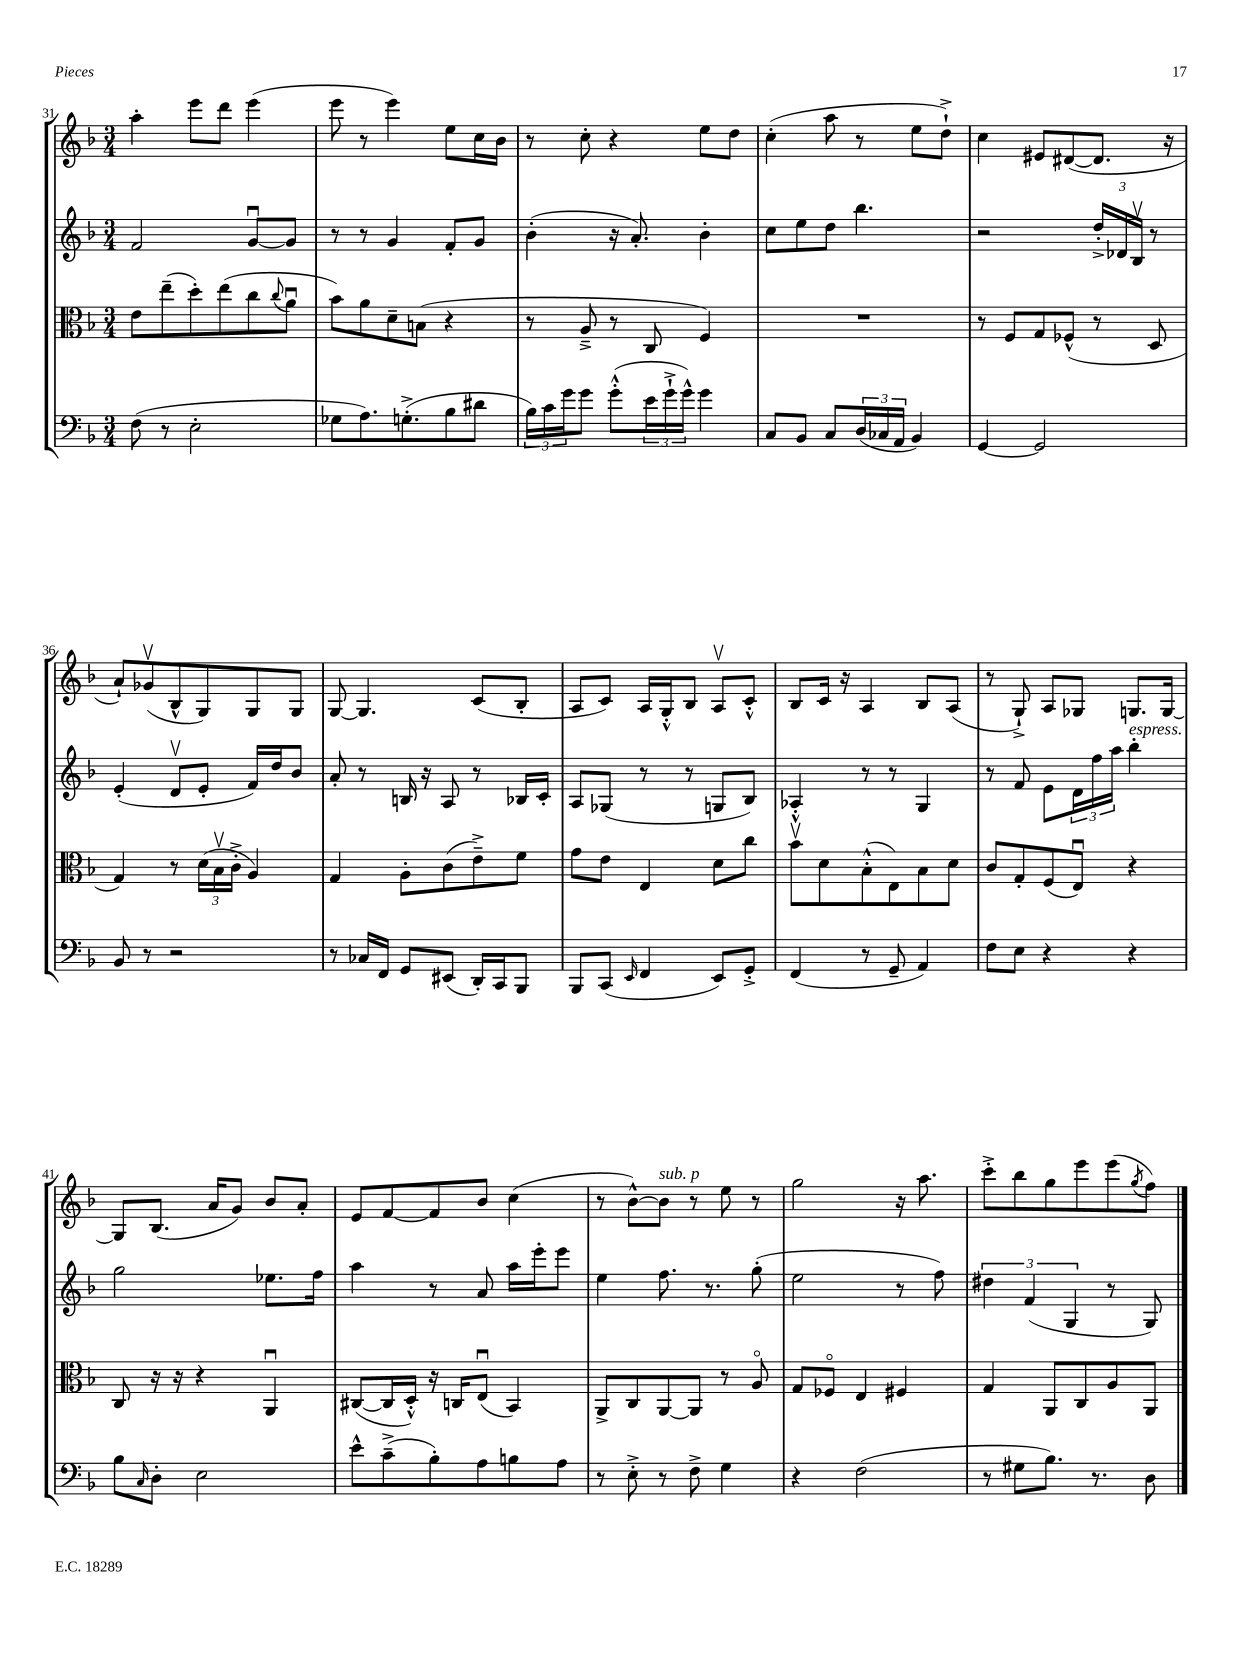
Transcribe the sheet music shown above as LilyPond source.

<<
\new StaffGroup <<
\new Staff = "s0" {
    \clef treble \key f \major \numericTimeSignature \time 3/4
    a''4-. e'''8 d'''8 e'''4( |
    e'''8 r8 e'''4) e''8 c''16 bes'16 |
    r8 c''8-. r4 e''8 d''8 |
    c''4-.( a''8 r8 e''8 d''8-!->) |
    c''4 eis'8 dis'8~( dis'8. r16 |
    a'8-!) ges'8\upbow( bes8-^ g8) g8 g8 |
    g8~ g4. c'8( bes8-. |
    a8 c'8) a16 g16-.-^ bes8 a8\upbow c'8-.-^ |
    bes8 c'16 r16 a4 bes8 a8( |
    r8 g8-!->) a8 ges8 g8. g16~ |
    g8 bes8.( a'16 g'8) bes'8 a'8-. |
    e'8 f'8~ f'8 bes'8 c''4( |
    r8 bes'8~-^) bes'8^\markup { \italic "sub. p" } r8 e''8 r8 |
    g''2 r16 a''8. |
    c'''8-.-> bes''8 g''8 e'''8 e'''8( \acciaccatura { g''8 } f''8) \bar "|." |
}
\new Staff = "s1" {
    \clef treble \key f \major \numericTimeSignature \time 3/4
    f'2 g'8~\downbow g'8 |
    r8 r8 g'4 f'8-. g'8 |
    bes'4-.( r16 a'8.-.) bes'4-. |
    c''8 e''8 d''8 bes''4. |
    r2 \tuplet 3/2 { d''16-.-> des'16 bes16\upbow } r8 |
    e'4-.( d'8\upbow e'8-. f'16) d''16 bes'8 |
    a'8-. r8 b16 r16 a8 r8 bes16 c'16-. |
    a8 ges8( r8 r8 g8 bes8) |
    aes4-.-^ r8 r8 g4 |
    r8 f'8 e'8 \tuplet 3/2 { d'16 f''16 a''16 } bes''4-.^\markup { \italic "espress." } |
    g''2 ees''8. f''16 |
    a''4 r8 a'8 a''16 e'''16-. e'''8 |
    e''4 f''8. r8. g''8-.( |
    e''2 r8 f''8) |
    \tuplet 3/2 { dis''4 f'4( g4 } r8 g8) \bar "|." |
}
\new Staff = "s2" {
    \clef alto \key f \major \numericTimeSignature \time 3/4
    e'8 e''8--( d''8-.) e''8( c''8 \appoggiatura { c''8 } a'8\downbow |
    bes'8) a'8 d'8-- b8( r4 |
    r8 a8---> r8 c8 f4) |
    R2. |
    r8 f8 g8 fes8-^( r8 d8 |
    g4) r8 \tuplet 3/2 { d'16( bes16\upbow c'16-.-> } a4) |
    g4 a8-. c'8( e'8--->) f'8 |
    g'8 e'8 e4 d'8 c''8 |
    bes'8\upbow d'8 bes8-.-^( e8) bes8 d'8 |
    c'8 g8-. f8( e8\downbow) r4 |
    c8 r16 r16 r4 a,4\downbow |
    cis8~( cis16 d16-.-^) r16 c16 e8\downbow( bes,4) |
    a,8-> c8 a,8~ a,8 r8 a8\flageolet |
    g8 fes8\flageolet e4 fis4 |
    g4 a,8 c8 a8 a,8 \bar "|." |
}
\new Staff = "s3" {
    \clef bass \key f \major \numericTimeSignature \time 3/4
    f8( r8 e2-. |
    ges8 a8.) g8.-.->( bes8 dis'8 |
    \tuplet 3/2 { bes16) c'16 g'16 } g'8 g'8-.-^( \tuplet 3/2 { e'16 g'16-!-> g'16-^) } g'4 |
    c8 bes,8 c8 \tuplet 3/2 { d16( ces16 a,16 } bes,4) |
    g,4~ g,2 |
    bes,8 r8 r2 |
    r8 ces16 f,16 g,8 eis,8( d,16-.) c,16 bes,,8 |
    bes,,8 c,8( \grace { e,16 } f,4 e,8) g,8-.-> |
    f,4( r8 g,8-- a,4) |
    f8 e8 r4 r4 |
    bes8 \grace { c16 } d8-. e2 |
    e'8-^ c'8--->( bes8-.) a8 b8 a8 |
    r8 e8-.-> r8 f8-> g4 |
    r4 f2( |
    r8 gis8 bes8.) r8. d8 \bar "|." |
}
>>
>>
\layout { \context { \Score currentBarNumber = #31 } }
